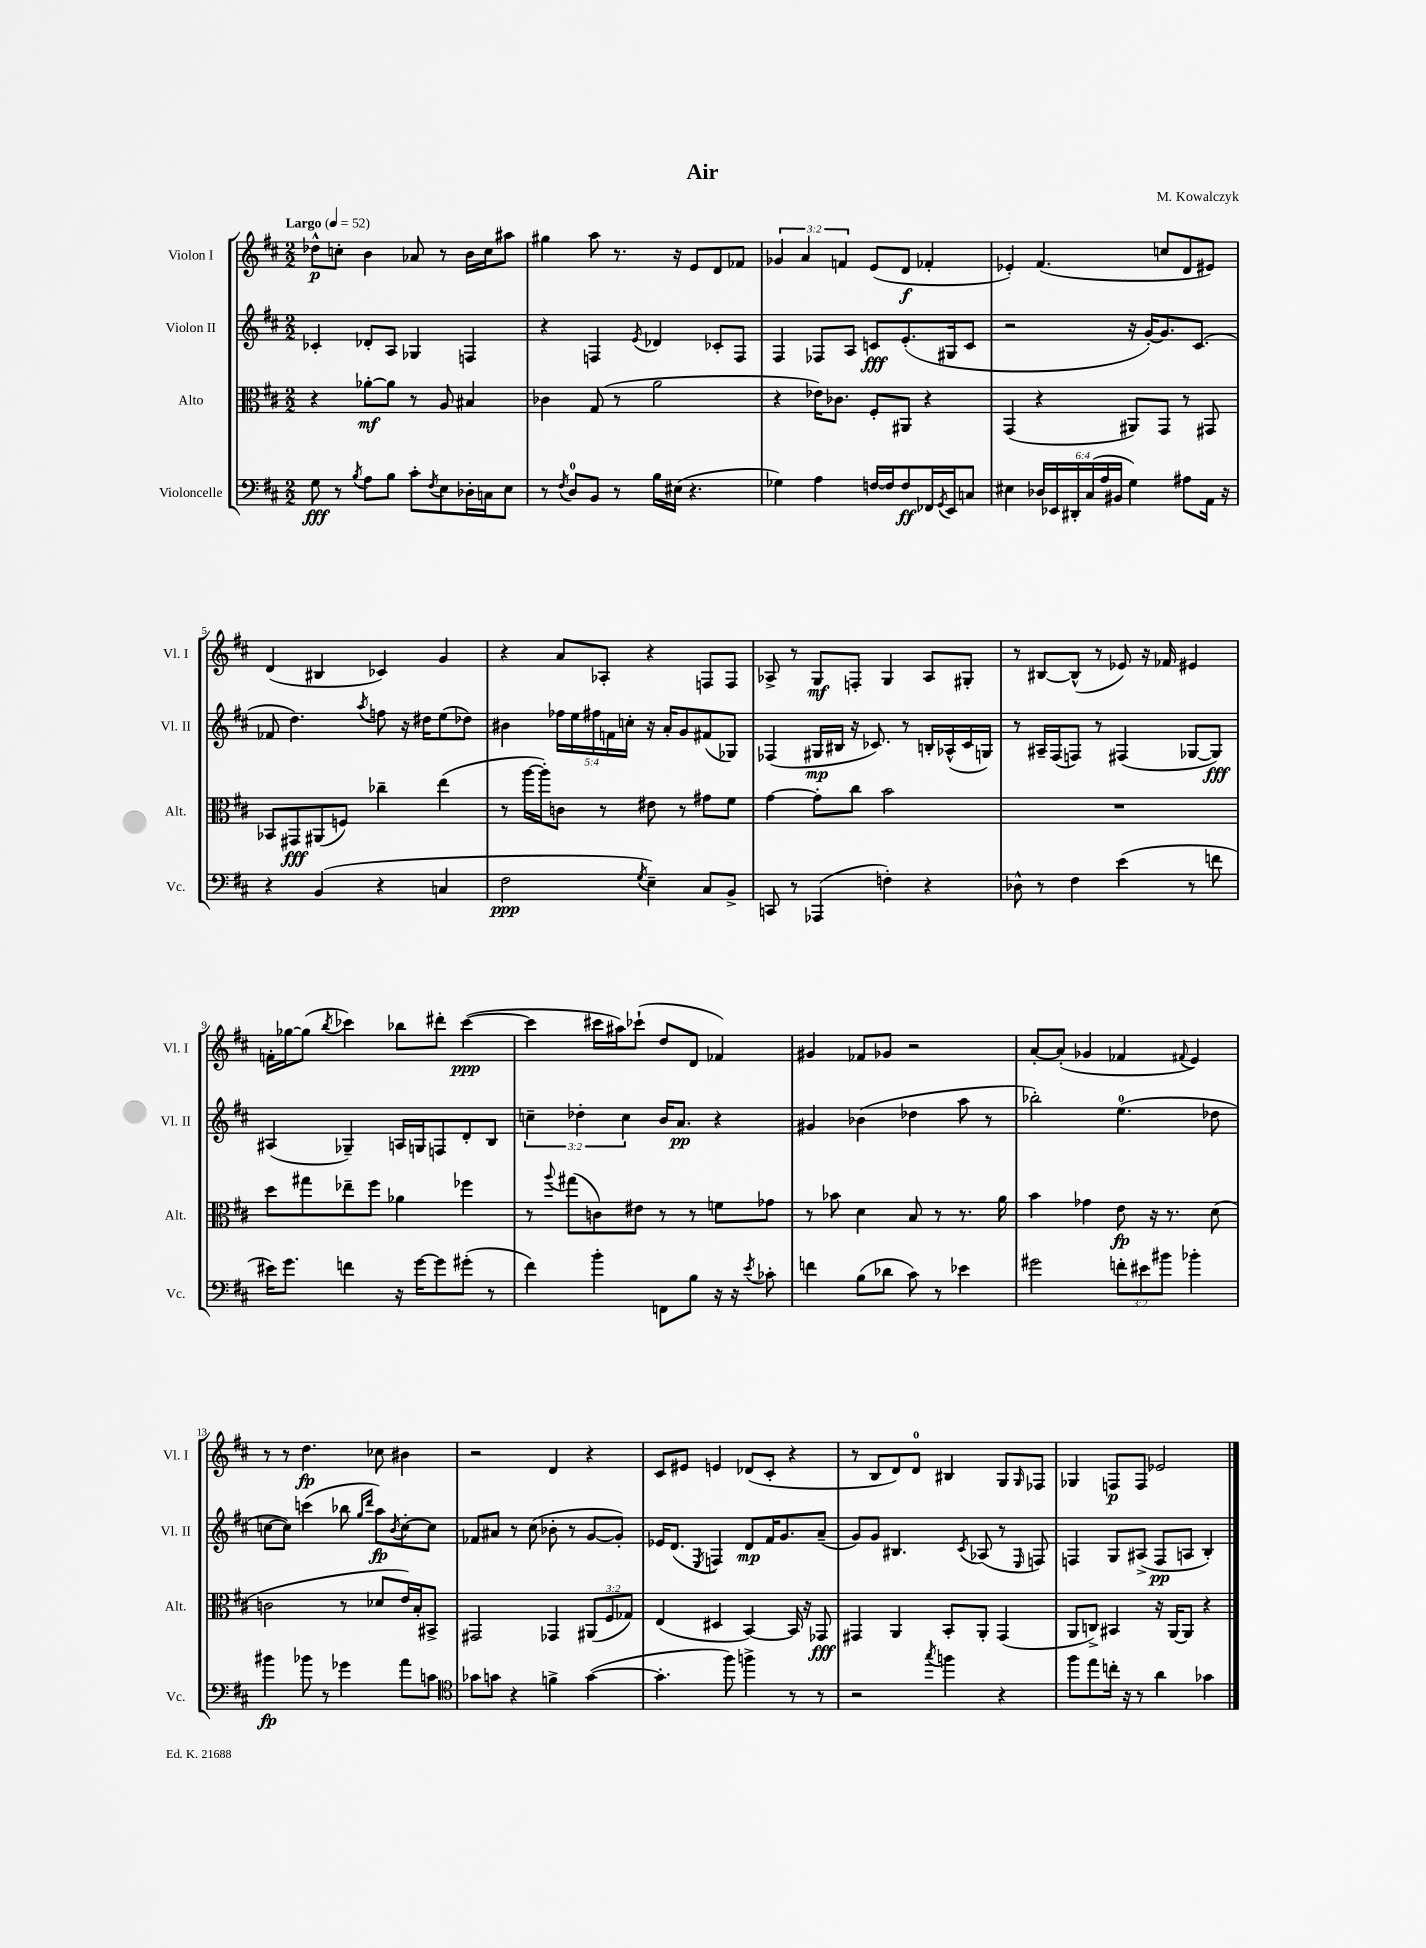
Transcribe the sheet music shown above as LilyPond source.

\header { title = "Air" composer = "M. Kowalczyk" }
<<
\new StaffGroup <<
\new Staff = "s0" \with { instrumentName = "Violon I" shortInstrumentName = "Vl. I" } {
    \clef treble \key d \major \numericTimeSignature \time 2/2 \override Staff.TupletNumber.text = #tuplet-number::calc-fraction-text \tempo "Largo" 4 = 52
    des''8-^\p c''8-. b'4 aes'8 r8 b'16 c''16 ais''8 |
    gis''4 a''8 r8. r16 e'8 d'8 fes'8 |
    \tuplet 3/2 { ges'4 a'4 f'4 } e'8( d'8\f fes'4-. |
    ees'4-.) fis'4.( c''8 d'8 eis'8) |
    d'4( bis4 ces'4) g'4 |
    r4 a'8 aes8-. r4 f8 f8 |
    aes8-> r8 g8\mf f8-. g4 aes8 gis8-. |
    r8 bis8~ bis8-^( r8 ees'8) r16 fes'16 eis'4 |
    f'16-. ges''16~ ges''8( \acciaccatura { b''8 } ces'''4) bes''8 dis'''8-. ces'''4~\ppp( |
    ces'''4 cis'''16 ais''16) ces'''8-!( d''8 d'8 fes'4) |
    gis'4 fes'8 ges'8 r2 |
    a'8~-. a'8-.( ges'4 fes'4 \appoggiatura { fis'8 } e'4) |
    r8 r8 d''4.\fp ces''8 bis'4 |
    r2 d'4 r4 |
    cis'8 eis'8 e'4 des'8( cis'8-. r4 |
    r8 b8 d'8) d'8-0 bis4 g8 \grace { g16 } fes8 |
    ges4 f8\p f8 ees'2 \bar "|." |
}
\new Staff = "s1" \with { instrumentName = "Violon II" shortInstrumentName = "Vl. II" } {
    \clef treble \key d \major \numericTimeSignature \time 2/2 \override Staff.TupletNumber.text = #tuplet-number::calc-fraction-text
    ces'4-. des'8-. a8 ges4 f4 |
    r4 f4 \acciaccatura { e'8 } des'4 ces'8-. f8 |
    fis4 fes8 a8 c'8\fff e'8.-.( gis16 c'8 |
    r2 r16 g'16~-.) g'8. cis'8.( |
    fes'8 d''4.) \acciaccatura { a''8 } f''8 r16 dis''16 e''8( des''8) |
    bis'4 \tuplet 5/4 { fes''16 e''16 fis''16 f'16 c''16-. } r16 a'16-. g'8 fis'8( ges8) |
    fes4( gis16\mp bis16 r16 ces'8.) r8 b16-. aes16-^( ces'16 g16) |
    r8 ais16-- fis16( f8) r8 fis4( ges8~ ges8\fff) |
    ais4( ges4--) a16 g16 f8 d'8-. b8 |
    \tuplet 3/2 { c''4-- des''4-. c''4 } b'16 a'8.\pp r4 |
    gis'4 bes'4( des''4 a''8 r8 |
    bes''2-.) e''4.-0( des''8 |
    c''8~ c''8) c'''4( bes''8 \grace { g''16 d'''16 } a''8\fp) \acciaccatura { b'8 } c''8~-. c''8 |
    fes'8 ais'8 r8 cis''8( bes'8-. r8 g'8~ g'8-.) |
    ees'16 d'8.( \acciaccatura { e8 } f4) d'8\mp fis'16 g'8. a'8--( |
    g'8) g'8 bis4. \acciaccatura { cis'8 } aes8( r8 \grace { e16 } f8) |
    f4 g8 ais8->( f8\pp a8 b4-.) \bar "|." |
}
\new Staff = "s2" \with { instrumentName = "Alto" shortInstrumentName = "Alt." } {
    \clef alto \key d \major \numericTimeSignature \time 2/2 \override Staff.TupletNumber.text = #tuplet-number::calc-fraction-text
    r4 aes'8~-.\mf aes'8 r8 a8 bis4 |
    ces'4 g8( r8 a'2 |
    r4 ees'16) ces'8. fis8-. ais,8 r4 |
    g,4( r4 ais,8) g,8 r8 gis,8 |
    bes,8 gis,8\fff ais,8( f8) ces''4-- e''4( |
    r8 a''16~ a''16-.) c'8 r8 eis'8 r8 gis'8 fis'8 |
    g'4~ g'8-. cis''8 b'2 |
    R1 |
    d''8 gis''8 ees''8-- fis''8 aes'4 fes''4 |
    r8 \appoggiatura { a''8 } gis''8( c'8) eis'8 r8 r8 f'8 ges'8 |
    r8 bes'8 d'4 b8 r8 r8. a'16 |
    b'4 ges'4 e'8\fp r16 r8. d'8( |
    c'2 r8 des'8 e'16) b16-. bis,8-> |
    gis,2 ges,4 \tuplet 3/2 { ais,8( fis8 ges8) } |
    e4( dis4 b,4~) b,16 r16 ges,8\fff |
    gis,4 a,4 b,8-. a,8-. gis,4( |
    a,8 c8->) bis,4 r16 a,16~ a,8 r4 \bar "|." |
}
\new Staff = "s3" \with { instrumentName = "Violoncelle" shortInstrumentName = "Vc." } {
    \clef bass \key d \major \numericTimeSignature \time 2/2 \override Staff.TupletNumber.text = #tuplet-number::calc-fraction-text
    g8\fff r8 \acciaccatura { b8 } a8 b8 cis'8-. \acciaccatura { fis8 } e8 des16-. c16 e8 |
    r8 \acciaccatura { fis8 } d8-0 b,8 r8 b16 eis16( r4. |
    ges4) a4 f16~ f16 f8\ff fes,16 \acciaccatura { g,8 } e,16 c8 |
    eis4 \tuplet 6/4 { des16 ees,16 dis,16-. cis16( a16 bis,16 } g4) ais8 a,16 r16 |
    r4 b,4( r4 c4 |
    fis2\ppp \acciaccatura { g8 } e4--) cis8 b,8-> |
    c,8 r8 aes,,4( f4-.) r4 |
    des8-^ r8 fis4 e'4( r8 f'8 |
    eis'16) g'8. f'4 r16 g'16~ g'8 gis'8-.( r8 |
    fis'4) b'4-. f,8 b8 r16 r16 \acciaccatura { e'8 } ces'8-. |
    f'4 b8( des'8 cis'8) r8 ees'4 |
    gis'2 \tuplet 3/2 { f'8-. eis'8 bis'8 } bes'4-. |
    bis'4\fp bes'8 r8 ges'4 a'8 c'8 |
    \clef tenor ges'8 g'8 r4 f'4-> g'4~( |
    g'4.-. fis''8) f''4-> r8 r8 |
    r2 \acciaccatura { g''8 } f''4 r4 |
    fis''8 e''8 c''16-. r16 r8 a'4 ges'4 \bar "|." |
}
>>
>>
